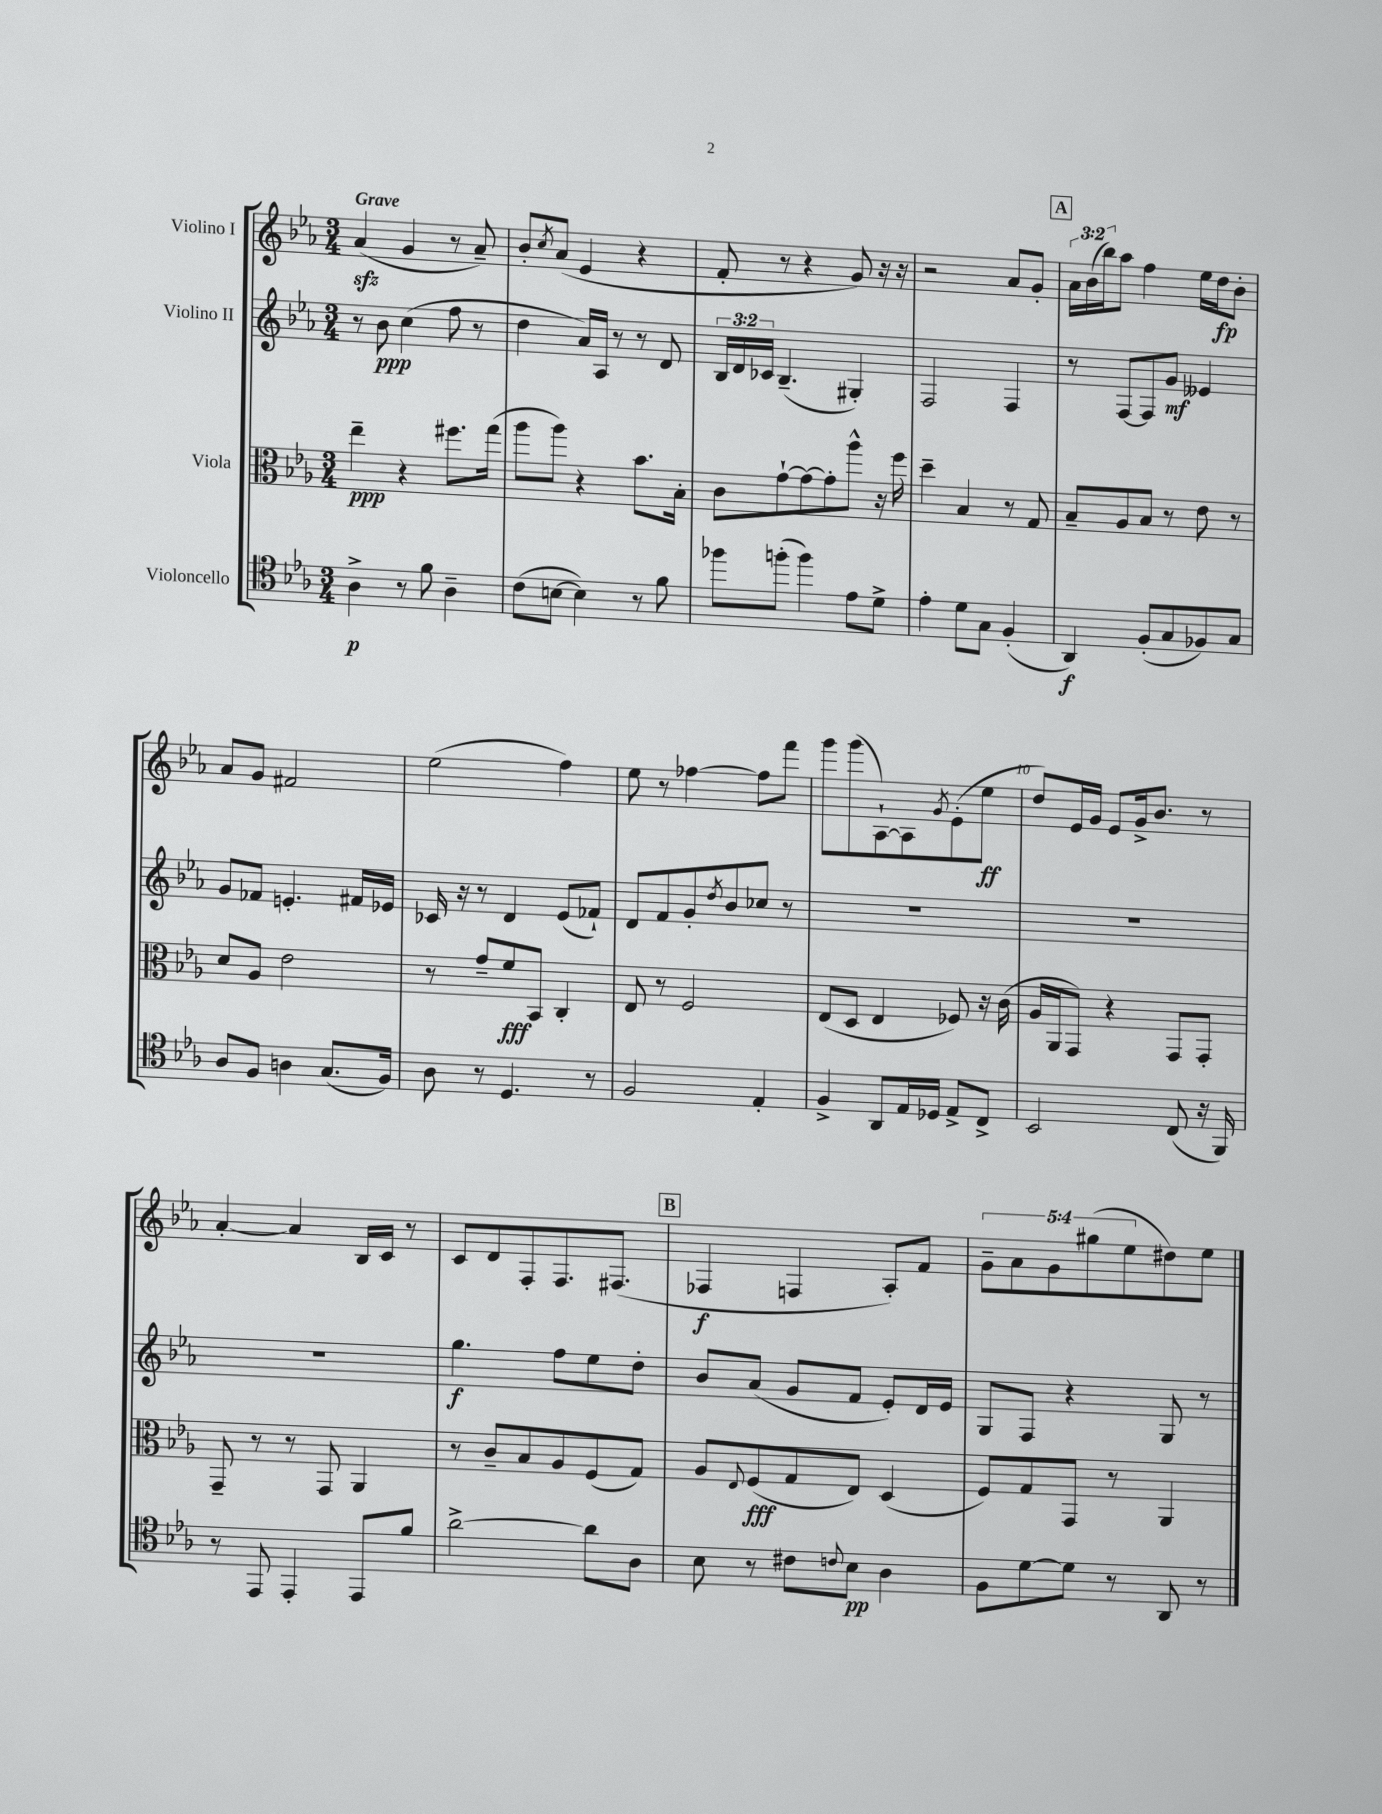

**kern	**kern	**kern	**kern
*staff4	*staff3	*staff2	*staff1
*clefC4	*clefC3	*clefG2	*clefG2
*k[b-e-a-]	*k[b-e-a-]	*k[b-e-a-]	*k[b-e-a-]
*M3/4	*M3/4	*M3/4	*M3/4
4A-^\	4ee-~\	8r	(4a-/
.	.	8b-\	.
8r	4r	(4cc\	4g/
8f\	.	.	.
4A-~\	8.ff#\L	8ff\	8r
.	.	8r	8a-~/)
.	(16gg\Jk	.	.
=	=	=	=
(8c\L	8aa-\L	4dd\	8b-'/L
.	.	.	8qcc/
[8B\J	8aa-\J)	.	(8a-/J
4B\])	4r	16a-/LL)	4e-/
.	.	16A-/JJ	.
.	.	8r	.
8r	8.b-\L	8r	4r
8f\	.	8d/	.
.	16B-'\Jk	.	.
=	=	=	=
8ff-\L	8c\L	24B-/LL	8f'/
.	.	24d/	.
.	.	24c-/JJ	.
(8ff'\J	[8g`\	(4.B-~/	8r
4ff\)	8g\_	.	4r
.	8g'\]	.	.
8e-\L	8aa-^^\J	4G#'/)	8g/)
8d^\J	16r	.	16r
.	16ff\	.	16r
=	=	=	=
4e-'\	4dd~\	2F/	2r
8d\L	4B-/	.	.
8G\J	.	.	.
(4F'/	8r	4F/	8a-/L
.	8G/	.	8g'/J
=	=	=	=
4AA-/)	8B-~/L	8r	24a-\LL
.	.	.	(24b-\
.	.	.	24bb-\J)
.	8A-/	[8F/L	8aa-\J
(8F'/L	8B-/J	8F/]	4ff\
8G/	8r	8g/J	.
8F-/)	8e-\	4e--/	16ee-\LL
.	.	.	16dd\J
8G/J	8r	.	8b-'\J
=	=	=	=
8A-/L	8d/L	8g/L	8a-/L
8F/J	8A-/J	8f-/J	8g/J
4A\	2e-\	4.e'/	2f#/
(8.G/L	.	.	.
.	.	16f#/LL	.
16F/Jk)	.	16e-/JJ	.
=	=	=	=
8A-\	8r	16c-/	(2ee-\
.	.	16r	.
8r	8g~/L	8r	.
4.D/	8f/	4d/	.
.	8BB-/J	.	.
.	4C'/	(8e-/L	4ff\)
8r	.	8f-`/J)	.
=	=	=	=
2F/	8E-/	8d/L	8ee-\
.	8r	8f/	8r
.	2F/	8g'/	[4ff-\
.	.	8qdd/	.
.	.	8b-/	.
4E-'/	.	8cc-/J	8ff-\]L
.	.	8r	8fff\J
=	=	=	=
4F^/	(8E-/L	2.r	8ggg\L
.	8D/J	.	(8ggg\
8AA-/L	4E-/	.	[8A-`\)
16E-/L	.	.	8A-\]
16D-/JJ	.	.	.
.	.	.	8qg/
8E-^/L	8F-/)	.	(8e-'\
8C^/J	16r	.	8ee-\J
.	(16c\	.	.
=	=	=	=
2BB-/	16A-/LL	2.r	8dd/L)
.	16AA-/J	.	.
.	8GG/J)	.	16e-/L
.	.	.	16g/JJ
.	4r	.	8e-/L
.	.	.	16g^/k
.	.	.	8.b-/J
(8C/	8GG/L	.	.
16r	8GG'/J	.	8r
16FF/)	.	.	.
=	=	=	=
8r	8GG~/	2.r	[4a-'/
8EE-/	8r	.	.
4EE-'/	8r	.	4a-/]
.	8GG/	.	.
8EE-/L	4AA-/	.	16B-/LL
.	.	.	16c/JJ
8f/J	.	.	8r
=	=	=	=
[2a-^\	8r	4.gg\	8c/L
.	8c~/L	.	8d/
.	8B-/	.	8F'/
.	8A-/	8ff\L	8.F/
8a-\]L	(8F/	8ee-\	.
.	.	.	(8.F#/J
8A-\J	8G/J)	8dd'\J	.
=	=	=	=
8B-\	8A-/L	8b-/L	4F-/
.	8qqE-/	.	.
8r	(8F/	(8a-/J	.
8c#\L	8G/	8g/L	4F/
8qqc/	.	.	.
8B-\J	8E-/J)	8f/J	.
4A-\	(4D/	8e-'/L)	8A-'/L)
.	.	16d/L	8f/J
.	.	16e-/JJ	.
=	=	=	=
8F\L	8F/L)	8G/L	10g~\L
.	.	.	10a-\
[8d\	8G/	8F/J	.
.	.	.	10g\
8d\]J	8GG/J	4r	.
.	.	.	(10gg#\
8r	8r	.	.
.	.	.	10ee-\
8AA-/	4AA-/	8G/	8dd#\)
8r	.	8r	8ee-\J
==	==	==	==
*-	*-	*-	*-
